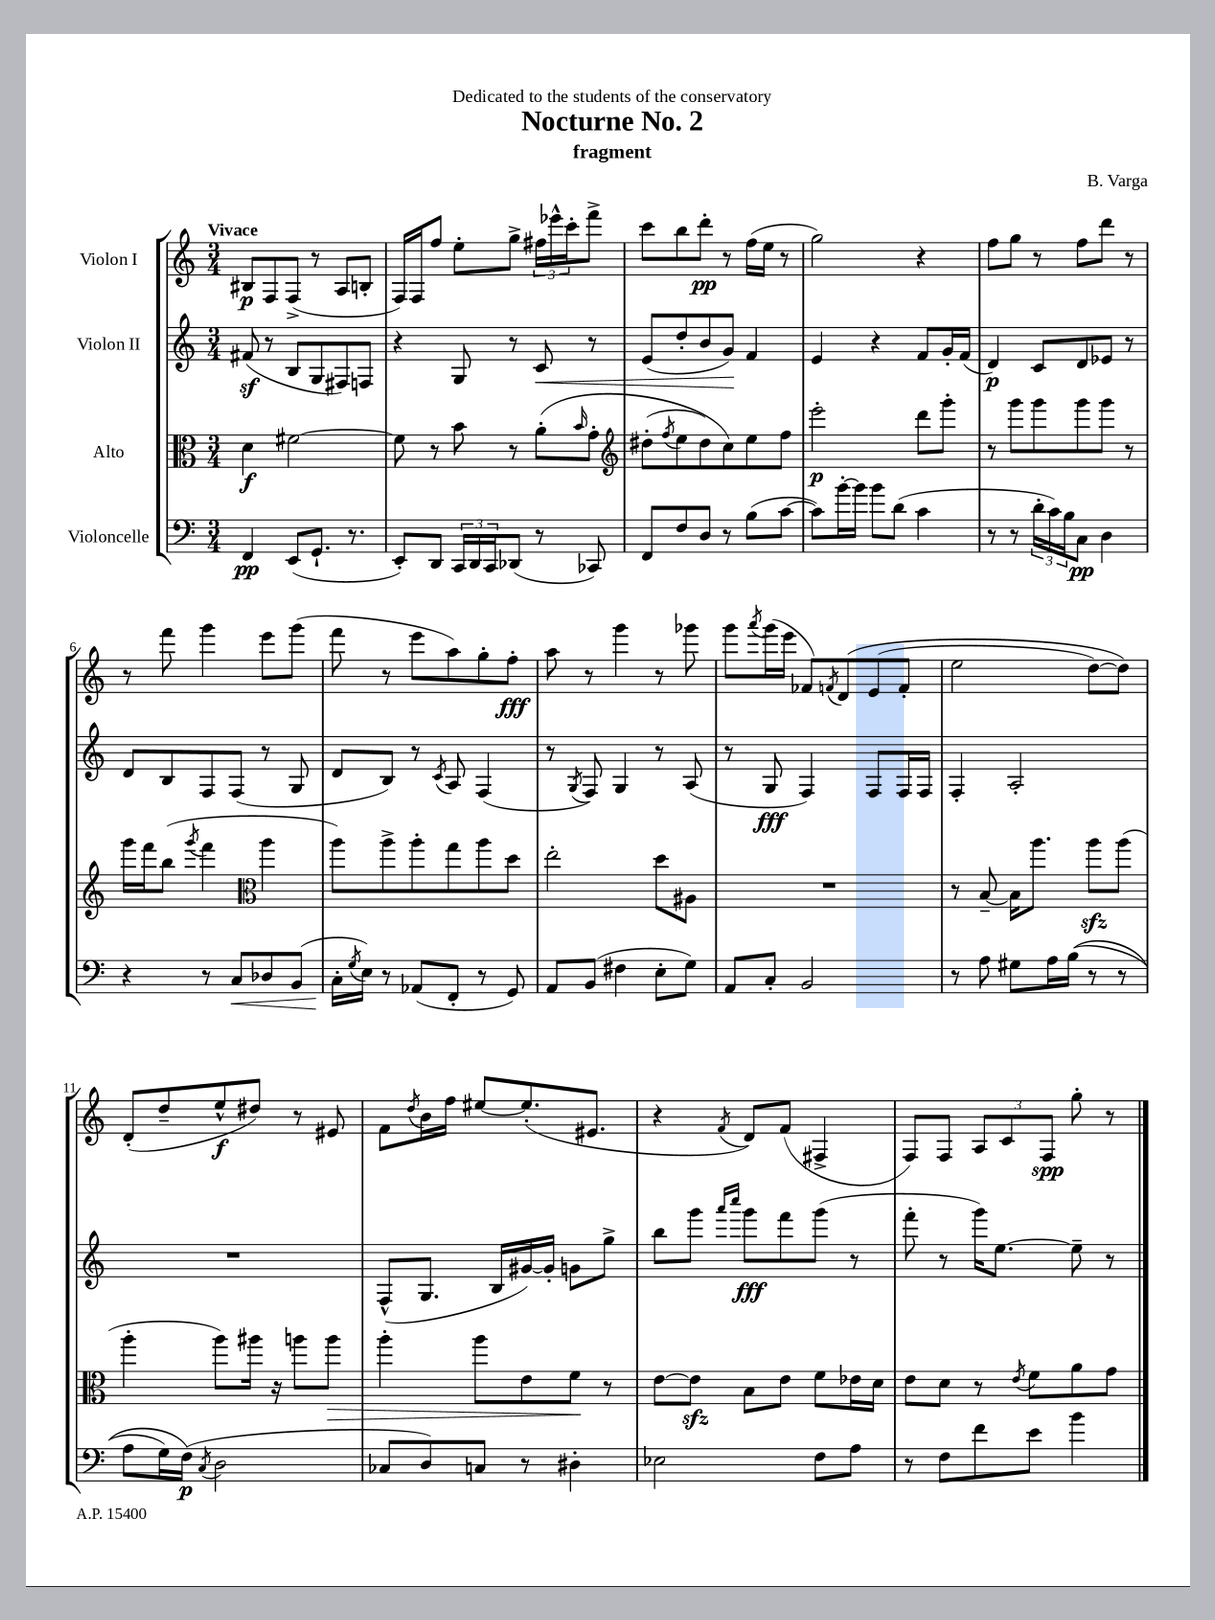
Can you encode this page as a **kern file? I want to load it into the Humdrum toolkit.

**kern	**kern	**kern	**kern
*staff4	*staff3	*staff2	*staff1
*clefF4	*clefC3	*clefG2	*clefG2
*k[]	*k[]	*k[]	*k[]
*M3/4	*M3/4	*M3/4	*M3/4
4FF/	4d\	(8f#/	8B#/L
.	.	8r	8F/
(8EE/L	[2f#\	8B/L	(8F^/J
8.GG`/J	.	8G/	8r
.	.	8F#/)	8A/L
8.r	.	.	.
.	.	8F/J	8B'/J
=	=	=	=
8EE'/L)	8f#\]	4r	16F/LL)
.	.	.	16F/J
8DD/J	8r	.	8ff/J
24CC/LL	8b\	8G/	8ee'\L
24DD/	.	.	.
24CC/J	.	.	.
(8DD-/J	8r	8r	8gg^\J
8r	&(8a'\L	8c/	24ff#\LL
.	.	.	24eee-^^\
.	.	.	24ccc'\J
.	16qqb/	.	.
8CC-/)	8g'\J	8r	8fff^\J
=	=	=	=
*	*clefG2	*	*
8FF/L	(8dd#'\L	(8e/L	8ccc\L
.	8qff/	.	.
8F/	8ee\	8dd'/	8bb\
8D/J	8dd#\)	8b/	8ddd'\J
8r	8cc\&)	8g/J)	8r
(8B\L	8ee\	4f/	(16ff\LL
.	.	.	16ee\JJ
[8c\J	8ff\J	.	8r
=	=	=	=
8c\]L)	2eee'\	4e/	2gg\)
[16b'\L	.	.	.
16b\]JJ	.	.	.
8b\L	.	4r	.
(8d\J	.	.	.
4c\	8ddd\L	8f/L	4r
.	8ggg'\J	16g'/L	.
.	.	(16f/JJ	.
=	=	=	=
8r	8r	4d/)	8ff\L
8r	8ggg\L	.	8gg\J
24d'\LL	8ggg\	8c/L	8r
24c\)	.	.	.
24B\J	.	.	.
8C\J	8ggg\	8d/	8ff\L
4D\	8ggg\J	8e-/J	8ddd\J
.	8r	8r	8r
=	=	=	=
4r	16ggg\LL	8d/L	8r
.	16fff\J	.	.
.	(8bb\J	8B/	8fff\
.	8qggg/	.	.
8r	4fff\	8F/	4ggg\
8C/L	.	(8F/J	.
*	*clefC3	*	*
8D-/	4aa\	8r	8eee\L
(8BB/J	.	8G/	(8ggg\J
=	=	=	=
16C'\LL	8aa\L)	8d/L	8fff\
8qG/	.	.	.
16E\JJ)	.	.	.
8r	8aa^\	8B/J)	8r
(8AA-/L	8aa'\	8r	8eee\L
.	.	8qc/	.
8FF'/J	8gg\	8A/	8aa\)
8r	8aa\	(4F/	8gg'\
8GG/)	8dd\J	.	8ff'\J
=	=	=	=
8AA/L	2ee'\	8r	8aa\
.	.	8qG/	.
(8BB/J	.	8F/)	8r
4F#\	.	4G/	4ggg\
8E'\L	8dd\L	8r	8r
8G\J)	8A#\J	(8A/	8ggg-\
=	=	=	=
8AA/L	2.r	8r	8ggg\L
.	.	.	8qaaa/
8C'/J	.	8G/	(16ggg\L
.	.	.	16eee\JJ
2BB/	.	4F/)	8f-/L)
.	.	.	8qf/
.	.	.	&(8d/
.	.	8F/L	(8e/
.	.	16F/L	8f'/J
.	.	16F/JJ	.
=	=	=	=
8r	8r	4F'/	2ee\
8A\	[8B~/	.	.
8G#\L	16B\]LK	2A'/	.
.	8.aa\J	.	.
16A\L	.	.	.
&((16B\JJ	.	.	.
8r	8aa\L	.	[8dd\L)
8r	(8aa\J	.	8dd\]J&)
=	=	=	=
8A\L	4aa'\	2.r	(8d'/L
16G\L)	.	.	8dd~/
(16F\JJ&)	.	.	.
8qC/	.	.	.
2D\	8aa\L)	.	8ee^^/
.	16aa#\Jk	.	8dd#/J)
.	16r	.	.
.	8aa\L	.	8r
.	8aa\J	.	8e#/
=	=	=	=
8C-/L	4aa'\	(8F^^/L	8f\L
.	.	.	8qdd/
8D/)	.	8.G/J	16b\L
.	.	.	16ff\JJ
8C/J	8aa\L	.	[8ee#/L
.	.	16B/LL	.
8r	8e\	[16g#/)	(8.ee#'/]
.	.	16g#'/]JJ	.
4D#'\	8f\J	8g\L	.
.	.	.	8.e#/J
.	8r	8gg^\J	.
=	=	=	=
2E-\	[8e\L	8bb\L	4r
.	8e\]J	8ggg\J	.
.	.	16qqaaa/LL	.
.	.	16qqcccc/JJ	8qf/
.	8B\L	8ggg\L	8d/L)
.	8e\J	8fff\	(8f/J
8F\L	8f\L	(8ggg\J	4F#^/
8A\J	16e-\L	8r	.
.	16d\JJ	.	.
=	=	=	=
8r	8e\L	8fff'\	8F/L)
8F\L	8d\J	8r	8F/J
8f\	8r	16ggg\LK)	12A/L
.	.	[8.ee\J	.
.	.	.	12c/
.	8qe/	.	.
8e\J	8f\L	.	.
.	.	.	12F/J
4b\	8a\	8ee~\]	8gg'\
.	8g\J	8r	8r
==	==	==	==
*-	*-	*-	*-
